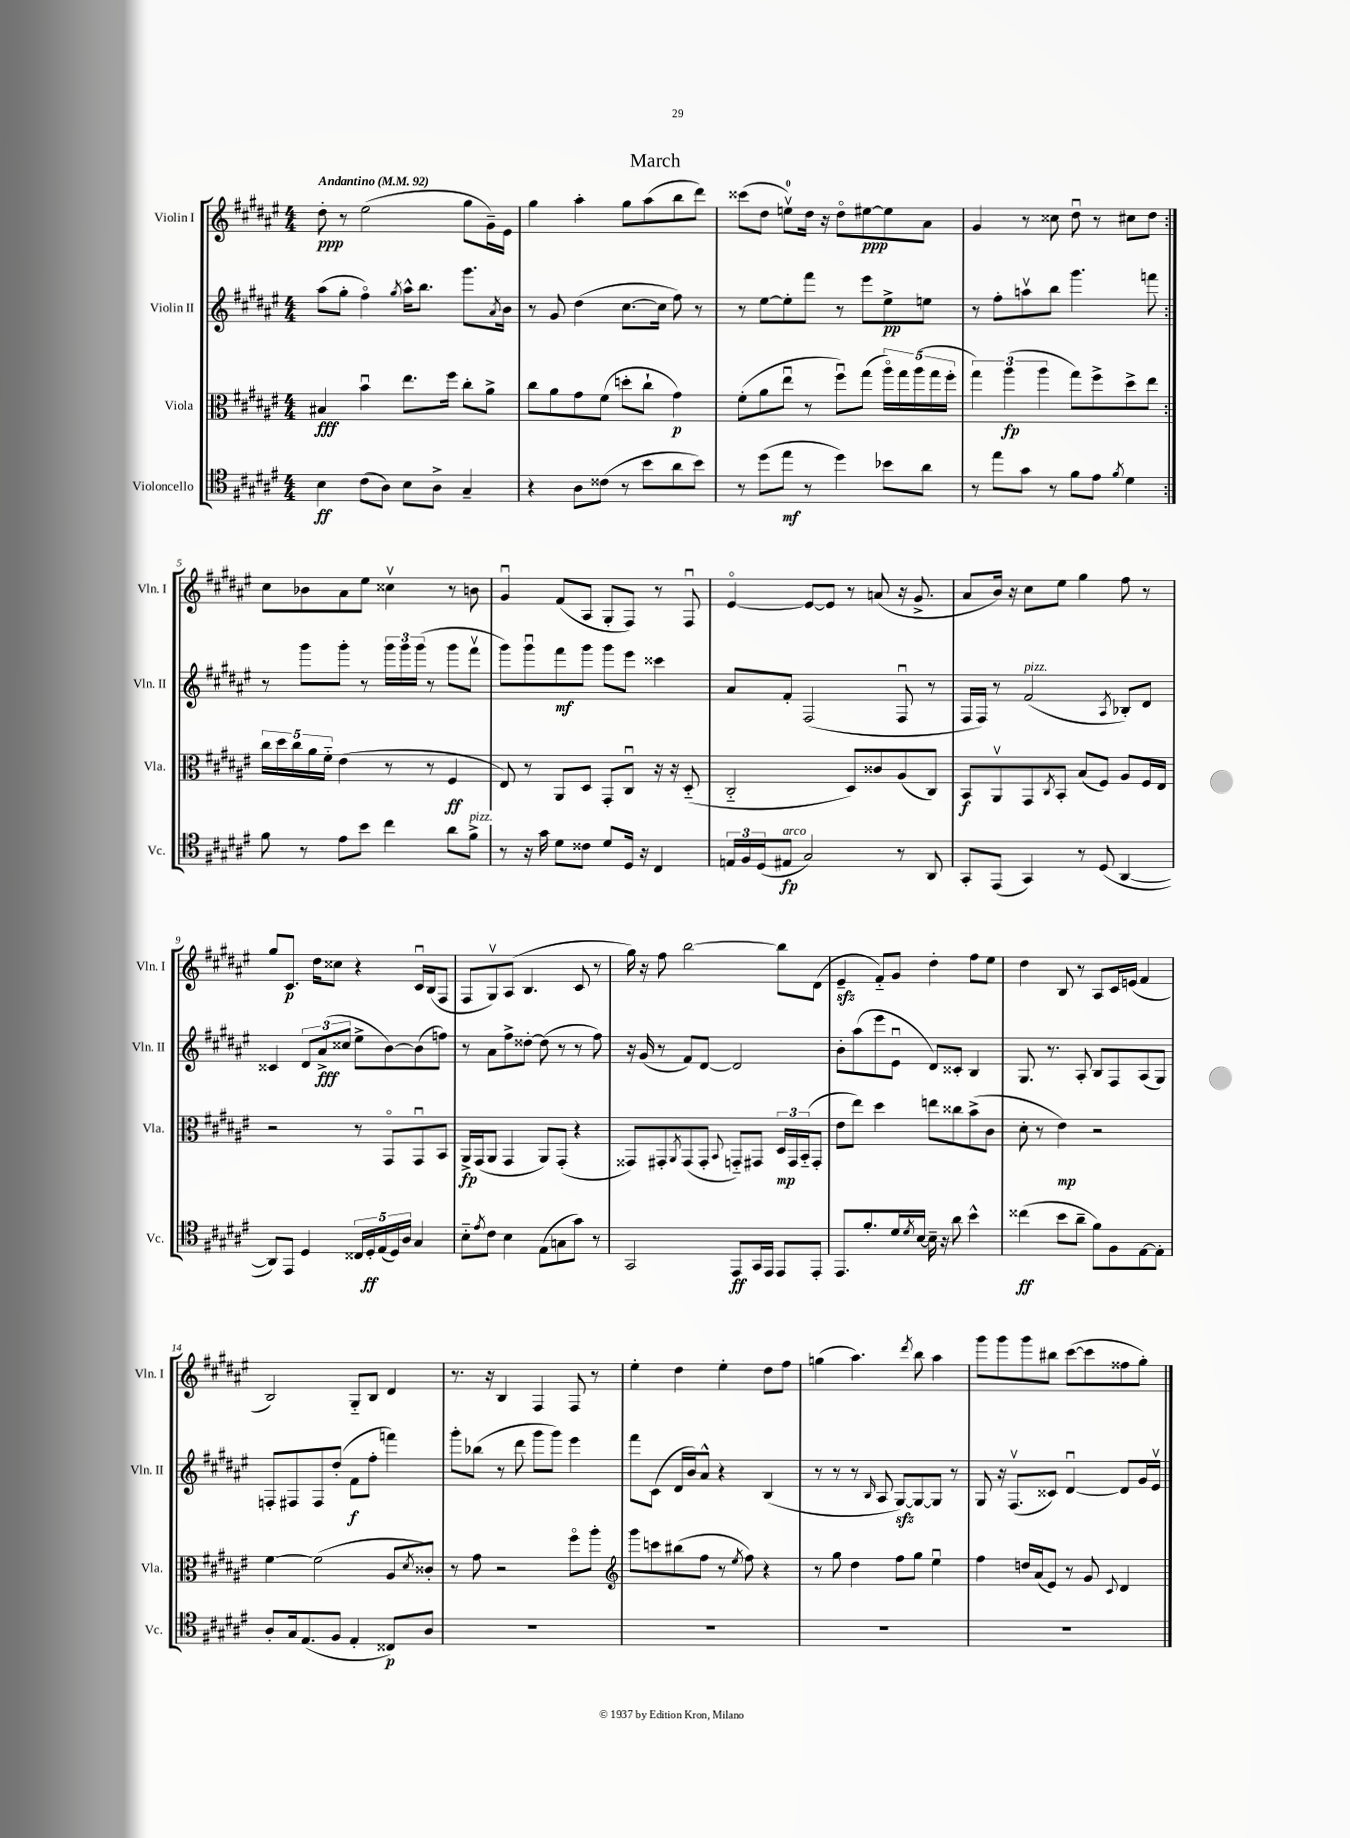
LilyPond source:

\header { title = "March" }
<<
\new StaffGroup <<
\new Staff = "s0" \with { instrumentName = "Violin I" shortInstrumentName = "Vln. I" } {
    \clef treble \key fis \major \numericTimeSignature \time 4/4 \tempo "Andantino" 4 = 92
    \repeat volta 2 { dis''8-.\ppp r8 eis''2( gis''8 gis'16--) eis'16 |
    gis''4 ais''4-. gis''8 ais''8( b''8 dis'''8) |
    cisis'''8( dis''8 e''8-0\upbow) dis''16 r16 dis''8\flageolet eis''8~\ppp eis''8 ais'8 |
    gis'4 r8 cisis''8 dis''8\downbow r8 cis''8 dis''8 | }
    cis''8 bes'8 ais'8 eis''8 cisis''4\upbow r8 b'8 |
    gis'4\downbow fis'8( ais8 gis8-. fis8) r8 fis8\downbow |
    eis'4~\flageolet eis'8~ eis'8 r8 a'8( r16 gis'8.-> |
    ais'8 b'16) r16 cis''8 eis''8 gis''4 fis''8 r8 |
    gis''8 cis'8.\p dis''16 cisis''8 r4 cis'16\downbow b16( fis8 |
    fis8 gis8\upbow) ais8( b4. cis'8 r8 |
    gis''16) r16 fis''8 b''2~ b''8 dis'8( |
    eis'4--\sfz fis'8-_) gis'8 dis''4-. fis''8 eis''8 |
    dis''4 b8 r8 ais8 cis'16 e'16( fis'4 |
    b2) gis8-_ b8 dis'4 |
    r8. r16 b4 fis4 fis8 r8 |
    eis''4-. dis''4 eis''4-. dis''8 fis''8 |
    g''4( ais''4.) \acciaccatura { dis'''8 } b''8 ais''4 |
    gis'''8 gis'''8 gis'''8 bis''8 cis'''8~( cis'''8 fisis''8 gis''8-.) \bar "|." |
}
\new Staff = "s1" \with { instrumentName = "Violin II" shortInstrumentName = "Vln. II" } {
    \clef treble \key fis \major \numericTimeSignature \time 4/4
    \repeat volta 2 { ais''8( gis''8-. fis''4\flageolet) \acciaccatura { gis''8 } ais''16-^ b''8. gis'''8. \acciaccatura { ais'8 } b'16 |
    r8 gis'8 dis''4( cis''8.~ cis''16 fis''8) r8 |
    r8 eis''8~ eis''8-. fis'''8 r8 eis'''8 eis''8->\pp e''8 |
    r8 fis''8-. a''8\upbow b''8 gis'''4. f'''8 | }
    r8 gis'''8 gis'''8-. r8 \tuplet 3/2 { gis'''16 gis'''16 gis'''16( } r8 gis'''8 fis'''8\upbow |
    gis'''8) gis'''8\downbow fis'''8\mf gis'''8 gis'''8 eis'''8 cisis'''4 |
    ais'8 fis'8-. fis2( fis8\downbow r8 |
    fis16 fis16) r8 fis'2^\markup { \italic "pizz." }( \acciaccatura { ais8 } bes8-.) dis'8 |
    cisis'4 \tuplet 3/2 { dis'8 ais'8->\fff( cisis''8 } eis''8-> b'8~) b'8( f''8) |
    r8 ais'8 fis''8-> disis''8~-. disis''8( r8 r8 fis''8) |
    r16 gis'16( r8 fis'8) dis'8~ dis'2 |
    b'8-. ais''8( eis'''8 eis'8\downbow dis'8) cisis'8-. b4 |
    gis8. r8. ais8-. b8 fis8 ais8( gis8) |
    f8-. fis8 fis8 dis''8-.( fis'8\f fis''8-. f'''4) |
    gis'''8-. bes''8( r8 dis'''8 gis'''8 gis'''8) eis'''4 |
    fis'''8 cis'8( dis'16 b'16) ais'8-^ r4 b4( |
    r8 r8 r8 \grace { b16 } ais8 gis8~\sfz) gis8~ gis8 r8 |
    gis8 r16 fis8.\upbow( cisis'8) dis'4~\downbow dis'8 gis'16 eis'16\upbow \bar "|." |
}
\new Staff = "s2" \with { instrumentName = "Viola" shortInstrumentName = "Vla." } {
    \clef alto \key fis \major \numericTimeSignature \time 4/4
    \repeat volta 2 { bis4\fff b'4\downbow eis''8. fis''16 cis''8-. ais'8-> |
    cis''8 ais'8 gis'8 fis'8( d''8-. cis''8-! gis'4\p) |
    fis'8-.( ais'8 eis''8\downbow r8 fis''8\downbow) gis''8( \tuplet 5/4 { ais''16\flageolet) gis''16 ais''16( gis''16 fis''16-. } |
    \tuplet 3/2 { gis''4) ais''4\fp( ais''4 } gis''8) fis''8-> dis''8-> eis''8 | }
    \tuplet 5/4 { cis''16 dis''16 cis''16 ais'16 fis'16-_ } eis'4( r8 r8 fis4\ff |
    eis8) r8 ais,8 dis8 gis,8-. cis8\downbow r16 r16 dis8-_( |
    cis2-_ dis8) cisis'8 ais8( cis8) |
    b,8\f ais,8\upbow gis,8 \acciaccatura { cis8 } b,8-. b8( fis8) ais8 fis16 eis16 |
    r2 r8 gis,8\flageolet gis,8\downbow b,8 |
    ais,16->\fp gis,16( ais,8 gis,4 ais,8) gis,8-.( r4 |
    gisis,8) gis,8-. \acciaccatura { ais,8 } gis,8( gis,8-. \appoggiatura { b,8 } g,8-_) gis,8 \tuplet 3/2 { dis16\mp gis,16 b,16-_( } gis,8-. |
    eis'8 eis''8) dis''4 e''8 cisis''8 b'8->( cis'8 |
    dis'8-. r8 eis'4\mp) r2 |
    fis'4~ fis'2( ais8 \acciaccatura { dis'8 } cisis'8-.) |
    r8 gis'8 r2 fis''8\flageolet ais''8-. |
    \clef treble gis'''8 c'''8 bis''8( fis''8 r8 \acciaccatura { eis''8 } fis''8) r4 |
    r8 gis''8 dis''4 fis''8 gis''8 eis''4\downbow |
    fis''4 d''16 ais'16( eis'8) r8 gis'8 \appoggiatura { cis'8 } dis'4 \bar "|." |
}
\new Staff = "s3" \with { instrumentName = "Violoncello" shortInstrumentName = "Vc." } {
    \clef tenor \key fis \major \numericTimeSignature \time 4/4
    \repeat volta 2 { b4\ff cis'8( ais8) b8 ais8-> gis4-- |
    r4 ais8 cisis'8( r8 b'8 ais'8 b'8) |
    r8 dis''8( eis''8\mf r8 dis''4) bes'8 ais'8 |
    r8 eis''8 gis'8 r8 fis'8 eis'8 \acciaccatura { fis'8 } dis'4 | }
    fis'8 r8 eis'8 b'8 cis''4 ais'8 fis'8->^\markup { \italic "pizz." } |
    r8 r16 gis'16 dis'8 cisis'8 dis'8 dis16 r16 cis4 |
    \tuplet 3/2 { e16 fis16 dis16( } eis8\fp^\markup { \italic "arco" } gis2) r8 ais,8 |
    gis,8-. eis,8( gis,4) r8 dis8( ais,4~ |
    ais,8) eis,8 dis4 \tuplet 5/4 { cisis16 dis16-.\ff eis16( dis16) ais16 } gis4 |
    b8-_ \acciaccatura { eis'8 } cis'8 b4 eis8( g8 gis'8) r8 |
    gis,2 eis,8\ff gis,16 eis,16 eis,8 eis,8-. |
    eis,8. fis'8.-. dis'16 \acciaccatura { dis'8 } b16~ b16-- r16 ais'8 b'4-^ |
    cisis''4\ff( b'8 ais'8-- fis'8) fis8 eis8~ eis8-. |
    ais8-. gis16 eis8.( fis8 eis4-. cisis8\p) ais8 |
    R1 |
    R1 |
    R1 |
    R1 \bar "|." |
}
>>
>>
